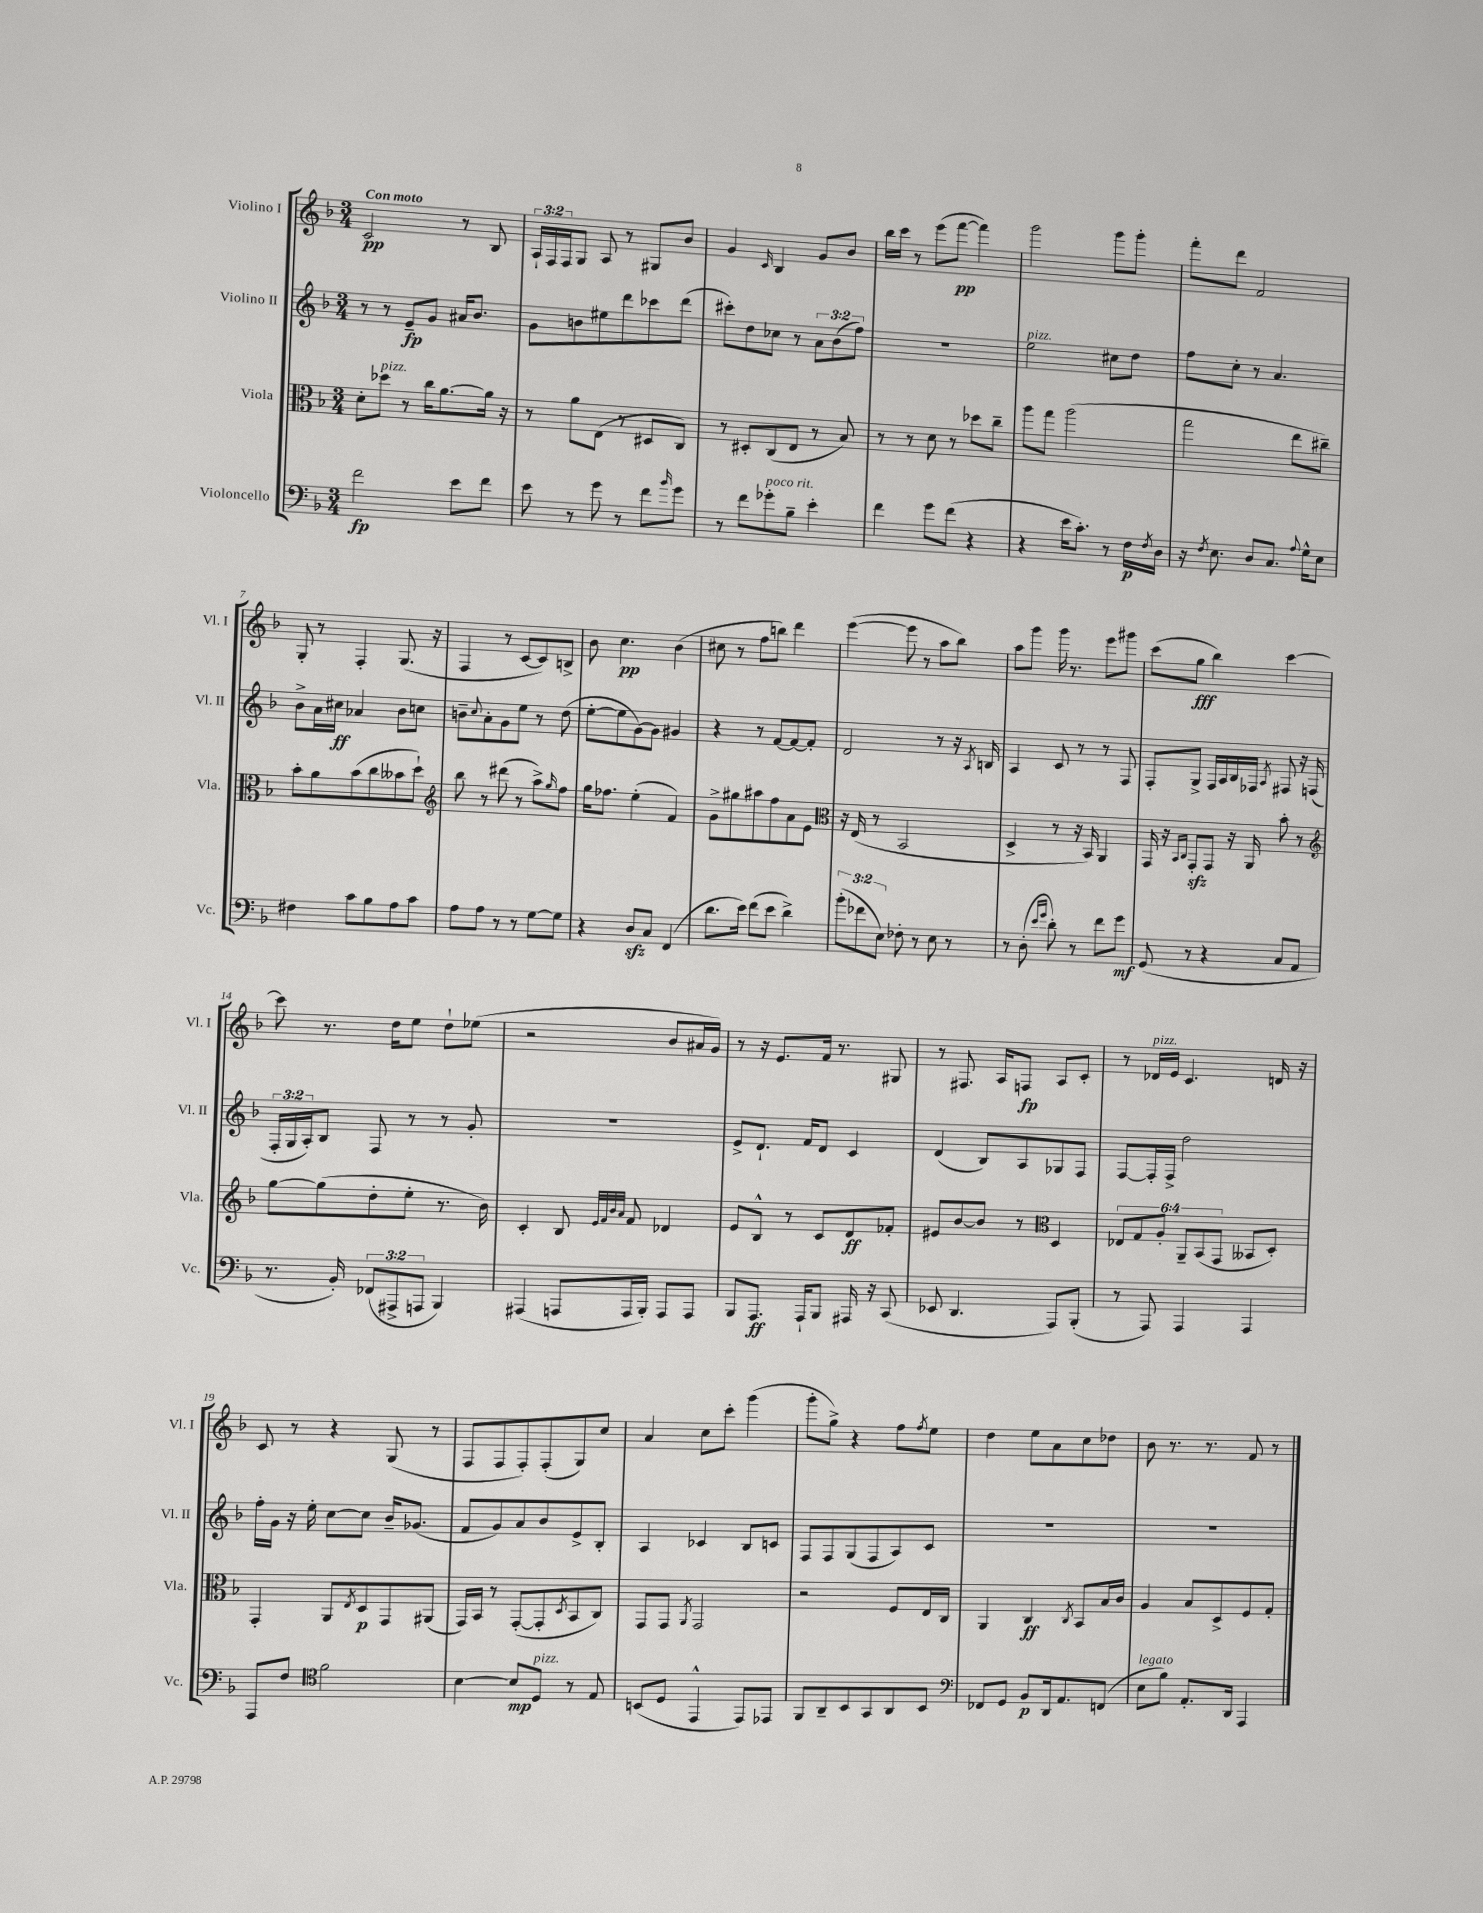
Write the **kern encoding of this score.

**kern	**kern	**kern	**kern
*staff4	*staff3	*staff2	*staff1
*clefF4	*clefC3	*clefG2	*clefG2
*k[b-]	*k[b-]	*k[b-]	*k[b-]
*M3/4	*M3/4	*M3/4	*M3/4
2f	8d'	8r	2c
.	8dd-	8r	.
.	8r	8e~	.
.	16cc	8g	.
.	[8.a	.	.
8e	.	16a#	8r
.	.	8.b-	.
8f	16a]	.	8B-
.	16r	.	.
=	=	=	=
8e	8r	8g	24A`
.	.	.	24F
.	.	.	24F
8r	8a	8b	8G
8g	(8E	8ee#	8A
8r	8r	8ddd	8r
8f	8D#	8ccc-	8G#
16qqb-	.	.	.
8g	8C)	(8ddd	8b-
=	=	=	=
8r	8r	8ccc#')	4g
8f	8D#'	8dd	.
.	.	.	16qqc
8g-'	(8C	8cc-	4B-
8B-~	8E	8r	.
4e'	8r	12a	8g
.	.	(12b-	.
.	8B-)	.	8b-
.	.	12ff)	.
=	=	=	=
4f	8r	2.r	16bb-
.	.	.	16ccc
.	8r	.	8r
8g	8d	.	(8eee
(8f	8r	.	[8fff
4r	8dd-	.	4fff])
.	8cc~	.	.
=	=	=	=
4r	8aa	2ee	2ggg
.	8gg	.	.
16e	(2aa	.	.
8.c')	.	.	.
8r	.	8cc#	8ggg
16F	.	8dd	8ggg'
8qF	.	.	.
16D	.	.	.
=	=	=	=
16r	2gg	8ff	8fff'
8qF	.	.	.
8.E	.	.	.
.	.	8cc'	8ddd
8D	.	8r	2f
8.C	.	4.a	.
.	8ee	.	.
8qqA	.	.	.
16G^^	.	.	.
8E	8cc#~)	.	.
=	=	=	=
4F#	8b-'	8b-^	8G'
.	8a	16a	8r
.	.	16cc#	.
8c	(8b-	4a-	4F'
8B-	8cc	.	.
8A	8b--	8b-	(8.G
8c	8dd`)	8cc	.
.	.	.	16r
=	=	=	=
*	*clefG2	*	*
8A	8bb-	8b~	4F
.	.	8qqcc	.
8A	8r	8a'	.
8r	(8ddd#	8g	8r
8r	8r	8ee	[8c
[8G	8aa^)	8r	8c])
.	16qqgg	.	.
8G]	8ff	(8dd	8B^
=	=	=	=
4r	16gg	[8ee'	8b-
.	8.ff-	.	.
.	.	8ee]	4.cc
8D	(4ee'	[8g)	.
8C	.	8g]	.
(4FF	4f)	4g#	(4b-
=	=	=	=
8.d	8g^	4r	8cc#
.	8gg#	.	8r
16e)	.	.	.
(8f	8aa#	8r	8ff
8e	8ff	[8f	8bb)
4d^)	8a	8f_	4ddd
.	8e	8f']	.
=	=	=	=
*	*clefC3	*	*
(12b-'	16r	2d	([4eee
.	(16E	.	.
12f-	.	.	.
.	8r	.	.
12E)	.	.	.
8F-'	2BB-	.	8eee]
8r	.	.	8r
8E	.	8r	8aa
8r	.	16r	8bb-)
.	.	8qA	.
.	.	16B	.
=	=	=	=
8r	4D^	4A	8aa
(8D'	.	.	8ggg
16qqe	.	.	.
16qqg	.	.	.
8d')	8r	8c	16ggg
.	.	.	8.r
8r	16r	8r	.
.	16BB-)	.	.
8f	4AA	8r	8eee
8g	.	8F	8ggg#
=	=	=	=
(8GG	16GG	8F'	(8ccc
.	16r	.	.
.	16qqBB-	.	.
.	16qqC	.	.
8r	8GG'	8G^	8gg
4r	8GG	16F	4bb-)
.	.	16A	.
.	16r	16B-	.
.	16AA	16F-	.
.	.	8qA	.
8C	8b-'	8F#	[4ccc
8AA	8r	16r	.
.	.	(16F	.
=	=	=	=
*	*clefG2	*	*
8.r	[8gg	24F'	8ccc]
.	.	24G	.
.	.	24A')	.
.	(8gg]	8B-	8.r
16BB-')	.	.	.
(12FF-	8dd'	8F	.
.	.	.	16dd
12AAA#^	.	.	.
.	8ee'	8r	8ee
12AAA	.	.	.
4BBB-)	8.r	8r	8dd`
.	.	8g'	(8ee-
.	16b-)	.	.
=	=	=	=
(4AAA#	4c'	2.r	2r
8AAA	8B-	.	.
.	32qqe	.	.
.	32qqf	.	.
.	32qqb-	.	.
.	32qqa	.	.
16AAA	8f	.	.
16BBB-')	.	.	.
8AAA	4d-	.	8b-
8AAA	.	.	16a#
.	.	.	16g)
=	=	=	=
8BBB-	8e	8e^	8r
8.AAA	8B-^^	8.d`	16r
.	.	.	8.e
.	8r	.	.
16AAA`	.	16f	.
8BBB-	8c	8d	16f
.	.	.	8.r
16AAA#	8d	4c	.
16r	.	.	.
(8CC	8f-'	.	8G#
=	=	=	=
8EE-	8e#	(4d	8r
4.DD	[8b-	.	8.F#
.	8b-]	8B-)	.
.	.	.	16A
.	8r	8A	8F
*	*clefC3	*	*
8AAA)	4D	8G-	8A
(8BBB-'	.	8F	8c'
=	=	=	=
8r	12E-	[8F	8r
.	12G	.	.
8AAA)	.	16F']	16d-
.	12A'	.	.
.	.	16F^	16e
4AAA	12AA~	2dd	4.c
.	(12BB-	.	.
.	12GG	.	.
4AAA	8BB--	.	.
.	8D')	.	16d
.	.	.	16r
=	=	=	=
8AAA	4GG'	16ff'	8c
.	.	16g	.
8F	.	16r	8r
.	.	16ee'	.
*clefC4	*	*	*
2f	8AA	[8cc	4r
.	8qE	.	.
.	8D	8cc]	.
.	8GG	16b-~	(8G
.	.	(8.g-	.
.	(8AA#	.	8r
=	=	=	=
[4B-	16GG)	8f	8F
.	16BB-	.	.
.	8r	8g)	8F
8B-]	([8GG'	8a	8F')
8D	8GG']	8b-	(8F'
.	8qD	.	.
8r	8BB-	8e^	8G)
8E	8C)	8B-'	8cc
=	=	=	=
(8BB	8GG	4A	4a
8D	8GG	.	.
.	8qAA	.	.
4EE^^	2GG	4c-	8cc
.	.	.	8ccc'
8EE)	.	8B-	(4ggg
8EE-	.	8c	.
=	=	=	=
8FF	2r	8F	8ggg'
8AA~	.	8F	8gg^)
8BB-	.	(8G	4r
8GG	.	8F	.
8AA	8F	8A)	8ff
.	.	.	8qff
8BB-	16E	8c	8ee
.	16C	.	.
=	=	=	=
*clefF4	*	*	*
8FF-	4AA	2.r	4dd
8GG	.	.	.
8BB-	4C	.	8ee
16DD	.	.	8a
8.AA	.	.	.
.	8qC	.	.
.	8BB-	.	8cc
(8FF	16B-	.	8dd-
.	16c	.	.
=	=	=	=
8E	4A	2.r	8b-
8B-)	.	.	8.r
8.AA'	8B-	.	.
.	.	.	8.r
.	8D^	.	.
16DD	.	.	.
4AAA	8F	.	8f
.	8G'	.	8r
==	==	==	==
*-	*-	*-	*-
